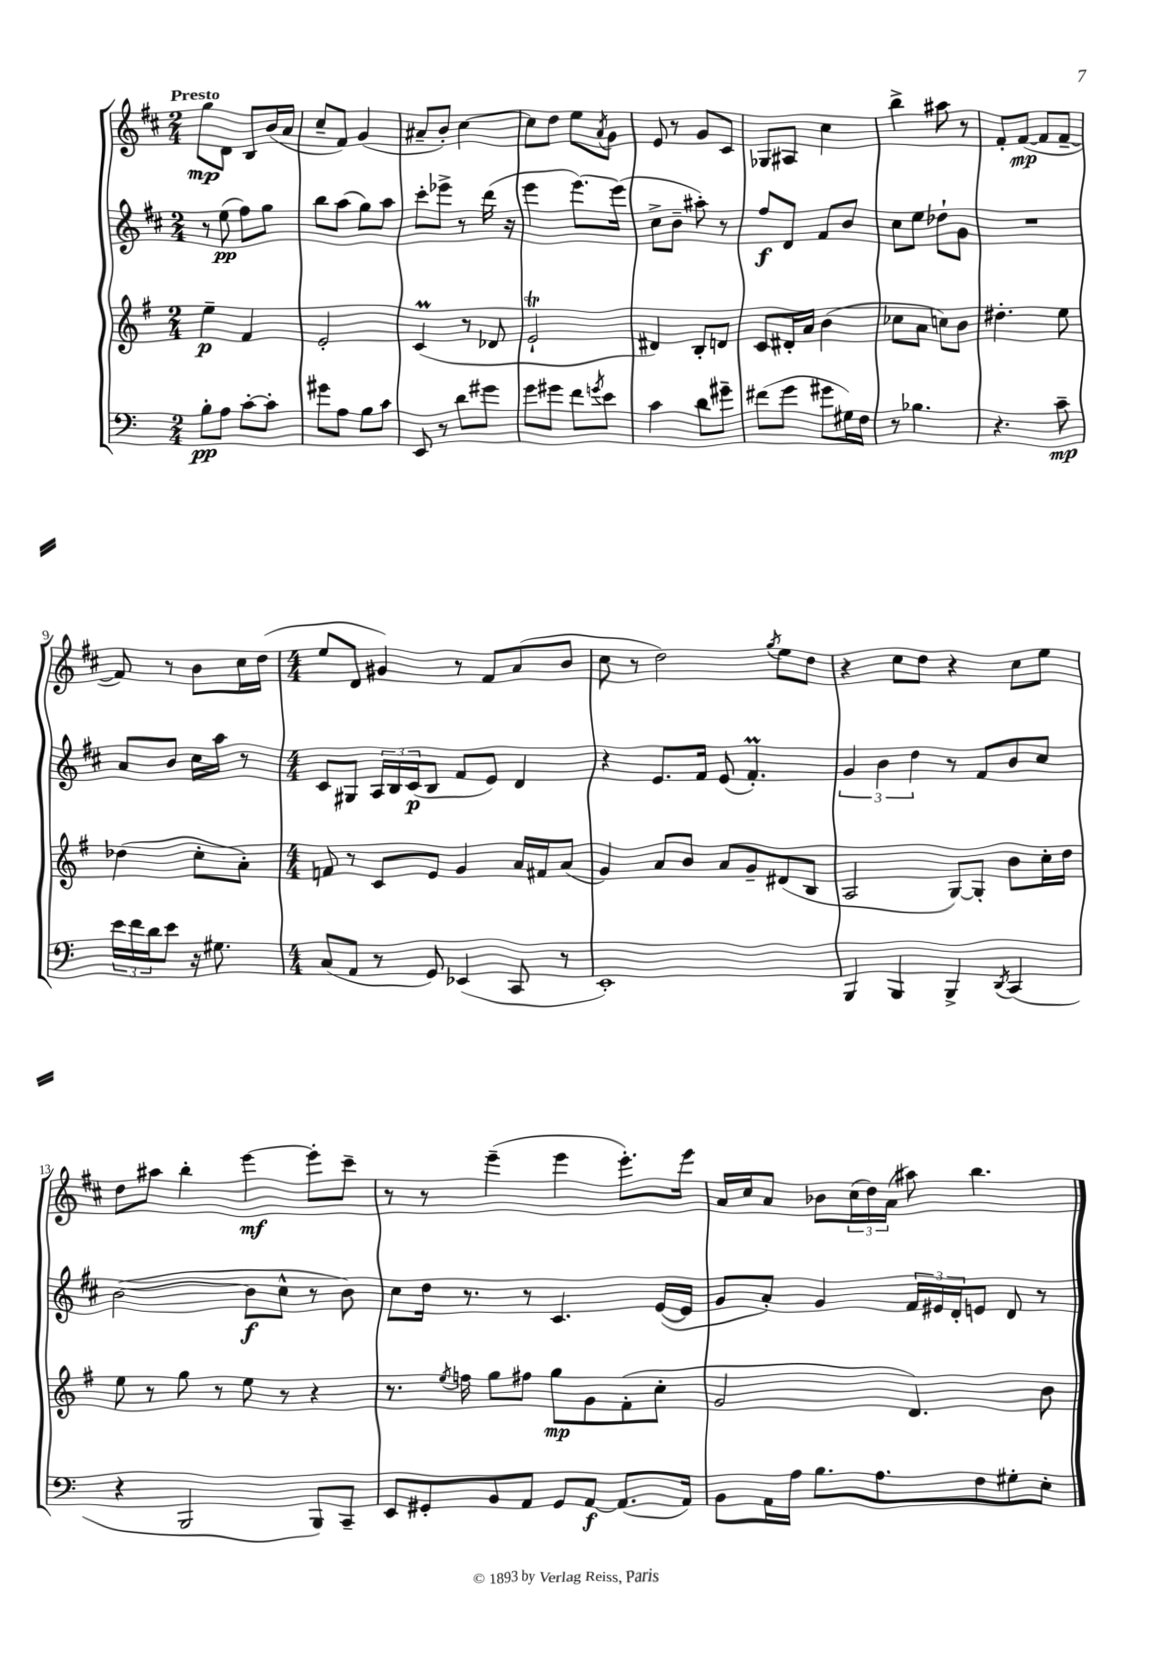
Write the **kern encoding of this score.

**kern	**dynam	**kern	**dynam	**kern	**dynam	**kern	**dynam
*part4	*part4	*part3	*part3	*part2	*part2	*part1	*part1
*staff4	*staff4	*staff3	*staff3	*staff2	*staff2	*staff1	*staff1
*clefF4	*	*clefG2	*	*clefG2	*	*clefG2	*
*k[]	*	*k[f#]	*	*k[f#c#]	*	*k[f#c#]	*
*M2/4	*	*M2/4	*	*M2/4	*	*M2/4	*
=1	=1	=1	=1	=1	=1	=1	=1
!	!	!	!	!	!	!LO:TX:a:B:t=Presto	!
8B'\L	pp	4ee~\	p	8r	.	8gg\L	mp
8A\J	.	.	.	(8ee\	pp	8d\J	.
[8c'\L	.	4f#/	.	8ff#\L)	.	8B/L	.
8c'\J]	.	.	.	8gg\J	.	(16b/L	.
.	.	.	.	.	.	16a/JJ	.
=2	=2	=2	=2	=2	=2	=2	=2
8g#X\L	.	2e'/	.	8bb\L	.	8cc#~/L	.
8A\J	.	.	.	(8aa\J	.	8f#/J)	.
8B\L	.	.	.	8gg\L)	.	(4g/	.
8c\J	.	.	.	8aa\J	.	.	.
=3	=3	=3	=3	=3	=3	=3	=3
8EE/	.	(4cM/	.	8ccc#'\L	.	8a#X~/L	.
8r	.	.	.	8eee-X^\J	.	8b'/J)	.
8d\L	.	8r	.	8r	.	[4cc#\	.
8g#X\J	.	8d-X/	.	(16ddd\	.	.	.
.	.	.	.	16r	.	.	.
=4	=4	=4	=4	=4	=4	=4	=4
8g\L	.	2eT`/	.	4eee\	.	8cc#\L]	.
8g#X\J	.	.	.	.	.	8dd\J	.
8f\L	.	.	.	[8.eee\L)	.	8ee\L	.
8qgn/	.	.	.	.	.	8qa/	.
8e\J	.	.	.	.	.	8g\J	.
.	.	.	.	(16eee\Jk]	.	.	.
=5	=5	=5	=5	=5	=5	=5	=5
4c\	.	4d#X/)	.	8cc#^\L	.	8e/	.
.	.	.	.	8b~\J	.	8r	.
8d\L	.	8B'/L	.	8aa#X'\)	.	8g/L	.
8g#X~\J	.	8dn/J	.	8r	.	8c#/J	.
=6	=6	=6	=6	=6	=6	=6	=6
(8f#X\L	.	8c/L	.	8ff#/L	f	8G-X/L	.
8g\J	.	16d#X'/L	.	8d/J	.	8A#X/J	.
.	.	16a/JJ	.	.	.	.	.
8g#X\L	.	(4b\	.	8f#/L	.	4cc#\	.
16G#X\L)	.	.	.	8b/J	.	.	.
16F\JJ	.	.	.	.	.	.	.
=7	=7	=7	=7	=7	=7	=7	=7
8r	.	8cc-X\L	.	8cc#\L	.	4bb^\	.
4.B-X\	.	8a\J	.	8ee\J	.	.	.
.	.	8ccn\L)	.	8dd-X`\L	.	8aa#X\	.
.	.	8b\J	.	8g\J	.	8r	.
=8	=8	=8	=8	=8	=8	=8	=8
4.r	.	4.dd#X'\	.	2r	.	8f#'/L	.
.	.	.	.	.	.	([8f#/J	mp
.	.	.	.	.	.	8f#/L]	.
8c~\	mp	8ee\	.	.	.	[8f#~/J	.
!!LO:LB:g=z
=9	=9	=9	=9	=9	=9	=9	=9
24e\LL	.	(4dd-X\	.	8a/L	.	8f#/])	.
24f\	.	.	.	.	.	.	.
24d\J	.	.	.	.	.	.	.
8e\J	.	.	.	8b/J	.	8r	.
16r	.	8cc'\L	.	16cc#\LL	.	8b\L	.
8.G#X\	.	.	.	16aa\JJ	.	.	.
.	.	8a'\J)	.	8r	.	16cc#\L	.
.	.	.	.	.	.	(16dd\JJ	.
=10	=10	=10	=10	=10	=10	=10	=10
*M4/4	*	*M4/4	*	*M4/4	*	*M4/4	*
(8C/L	.	8fn/	.	8c#/L	.	8ee/L	.
8AA/J	.	8r	.	8G#X/J	.	8d/J	.
8r	.	8c/L	.	24A/LL	.	4g#X/)	.
.	.	.	.	24B/	.	.	.
.	.	.	.	(24c#/J	p	.	.
8GG/)	.	8e/J	.	8B/J	.	.	.
(4EE-X/	.	4g/	.	8f#/L	.	8r	.
.	.	.	.	8e/J)	.	8f#/L	.
8CC/	.	16a/LL	.	4d/	.	(8a/	.
.	.	16f#X/J	.	.	.	.	.
8r	.	(8a/J	.	.	.	8b/J	.
=11	=11	=11	=11	=11	=11	=11	=11
1EE')	.	4g/)	.	4r	.	8cc#\	.
.	.	.	.	.	.	8r	.
.	.	8a/L	.	8.e/L	.	2dd\)	.
.	.	8b/J	.	.	.	.	.
.	.	.	.	16f#/Jk	.	.	.
.	.	8a/L	.	(8e/	.	.	.
.	.	8g~/	.	4.f#m'/)	.	.	.
.	.	.	.	.	.	8qgg/	.
.	.	(8d#X/	.	.	.	8ee\L	.
.	.	8B/J	.	.	.	8dd\J	.
=12	=12	=12	=12	=12	=12	=12	=12
4BBB/	.	2A/	.	6g/	.	4r	.
.	.	.	.	6b\	.	.	.
4BBB/	.	.	.	.	.	8cc#\L	.
.	.	.	.	6dd\	.	.	.
.	.	.	.	.	.	8dd\J	.
4BBB^/	.	[8G/L)	.	8r	.	4r	.
.	.	8G'/J]	.	8f#/L	.	.	.
8qDD/	.	.	.	.	.	.	.
(4CC/	.	8b\L	.	8b/	.	8cc#\L	.
.	.	16cc'\L	.	8cc#/J	.	8ee\J	.
.	.	16dd\JJ	.	.	.	.	.
!!LO:LB:g=z
=13	=13	=13	=13	=13	=13	=13	=13
4r	.	8ee\	.	([2b\	.	8dd\L	.
.	.	8r	.	.	.	8aa#X\J	.
2BBB/	.	8gg\	.	.	.	4bb'\	.
.	.	8r	.	.	.	.	.
.	.	8ee\	.	8b\L]	f	[4eee\	mf
.	.	8r	.	8cc#^^\J	.	.	.
8BBB/L)	.	4r	.	8r	.	8eee'\L]	.
8CC~/J	.	.	.	8b\)	.	8ccc#~\J	.
=14	=14	=14	=14	=14	=14	=14	=14
8EE/L	.	8.r	.	8cc#\L	.	8r	.
8GG#X'/	.	.	.	16dd\Jk	.	8r	.
.	.	8qee/	.	.	.	.	.
.	.	16ffn\	.	8.r	.	.	.
8BB/	.	8gg\L	.	.	.	(4eee~\	.
8AA/J	.	8ff#X\J	.	8r	.	.	.
8GG#/L	.	8gg\L	mp	4.c#/	.	4eee\	.
[8AA/J	f	8g\	.	.	.	.	.
(8.AA/L]	.	(8f#'\	.	.	.	8.eee'\L)	.
.	.	8cc'\J	.	([16e/LL	.	.	.
16AA/Jk)	.	.	.	16e/JJ]	.	16eee\Jk	.
=15	=15	=15	=15	=15	=15	=15	=15
8BB\L	.	2g/	.	8g/L	.	16a/LL	.
.	.	.	.	.	.	16cc#/J	.
16AA\L	.	.	.	8a'/J)	.	8a/J	.
16A\JJ	.	.	.	.	.	.	.
8.B\L	.	.	.	4g/	.	8b-X\L	.
.	.	.	.	.	.	(24cc#\L	.
.	.	.	.	.	.	24dd\)	.
8.A\	.	.	.	.	.	.	.
.	.	.	.	.	.	(24a\JJ	.
.	.	4.d/)	.	24f#/LL	.	8aa#X\)	.
.	.	.	.	24e#X/	.	.	.
.	.	.	.	24d'/J	.	.	.
8F\	.	.	.	8en/J	.	4.bb\	.
8G#X'\	.	.	.	8d/	.	.	.
8E'\J	.	8b\	.	8r	.	.	.
==	==	==	==	==	==	==	==
*-	*-	*-	*-	*-	*-	*-	*-
